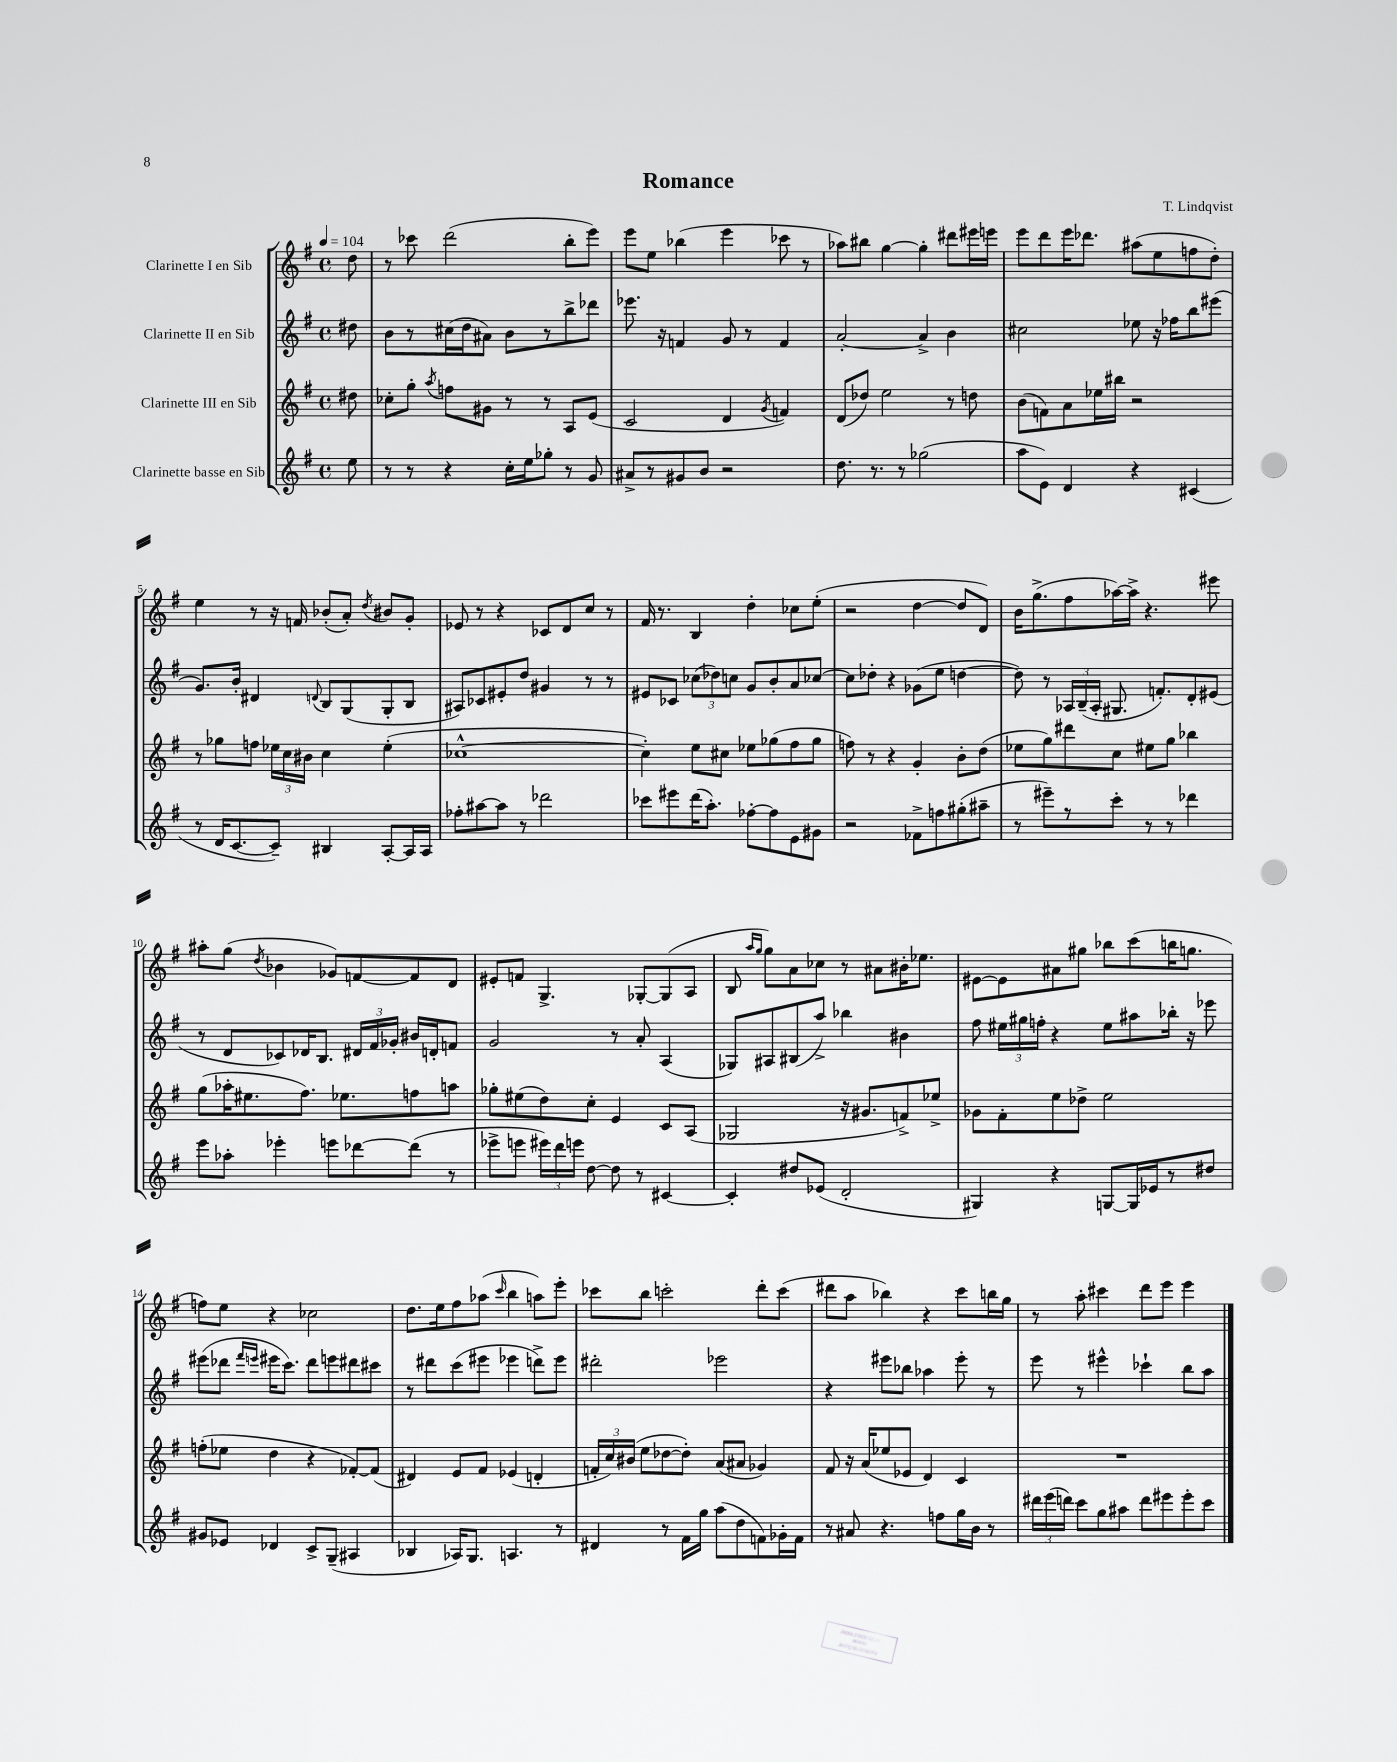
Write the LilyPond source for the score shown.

\header { title = "Romance" composer = "T. Lindqvist" }
<<
\new StaffGroup <<
\new Staff = "s0" \with { instrumentName = "Clarinette I en Sib" } {
    \clef treble \key g \major \defaultTimeSignature \time 4/4 \partial 8 \tempo 4 = 104
    \autoBeamOff d''8 |
    r8 ces'''8 d'''2( b''8[-. e'''8]) |
    e'''8[ e''8] bes''4( e'''4 ces'''8 r8 |
    aes''8[) bis''8] g''4~ g''4-. dis'''8[ eis'''16 e'''16] |
    e'''8[ d'''8 e'''16 des'''8.] ais''8[( e''8 f''8 d''8]-.) |
    e''4 r8 r16 f'16 bes'8[-.( a'8]-.) \acciaccatura { d''8 } bis'8[ g'8]-. |
    ees'8 r8 r4 ces'8[ d'8 c''8] r8 |
    fis'16 r8. b4 d''4-. ces''8[ e''8]-.( |
    r2 d''4~ d''8[ d'8]) |
    b'16[ g''8.->( fis''8 aes''16~) aes''16]-> r4. eis'''8 |
    ais''8[-. g''8]( \acciaccatura { d''8 } bes'4 ges'8[) f'8~ f'8 d'8] |
    eis'8[-. f'8] g4.-> ges8[~-. ges8( a8] |
    b8 \grace { a''16[ g''16] } g''8[) a'8 ces''8] r8 ais'8[ bis'16-. ees''8.] |
    eis'8[~ eis'8 ais'8 gis''8] bes''8[ c'''8( b''16 g''8.] |
    f''8[) e''8] r4 ces''2 |
    d''8.[ e''16 fis''8 aes''8]( \grace { c'''16 } b''4 a''8[) e'''8]-. |
    ces'''8[ b''8] c'''2-. d'''8[-. c'''8]( |
    dis'''8[ a''8] bes''4) r4 c'''8[ b''16 g''16] |
    r8 a''8-. cis'''4 d'''8[ e'''8] e'''4 \bar "|." |
}
\new Staff = "s1" \with { instrumentName = "Clarinette II en Sib" } {
    \clef treble \key g \major \defaultTimeSignature \time 4/4 \partial 8
    \autoBeamOff dis''8 |
    b'8[ r8 cis''16( d''16 ais'8]) b'8[ r8 b''8-> des'''8] |
    ees'''8. r16 f'4 g'8 r8 f'4 |
    a'2~-. a'4-> b'4 |
    cis''2 ees''8 r16 fes''16[ b''8 eis'''8]( |
    g'8.[) b'16]-. dis'4 \appoggiatura { d'8 } b8[ g8( g8-. b8] |
    ais8[) ces'8 eis'8-. d''8] gis'4 r8 r8 |
    eis'8[ ces'8] \tuplet 3/2 { ces''8[( des''8) c''8] } g'8[ b'8-. a'8 ces''8]~ |
    ces''8[ des''8]-. r4 ges'8[( e''8] d''4~ |
    d''8) r8 \tuplet 3/2 { aes16[ b16--( aes16]-. } gis8. f'8.[-.) d'8-. eis'8]( |
    r8 d'8[ ces'8) des'16 b8.] \tuplet 3/2 { dis'16[ fis'16 ges'16]-. } bis'16[ d'16-. f'8] |
    g'2 r8 a'8-. a4( |
    ges8[) ais8 bis8( a''8]->) bes''4 bis'4 |
    fis''8 \tuplet 3/2 { eis''16[ gis''16 f''16]-. } r4 eis''8[ ais''8 bes''16]-. r16 ees'''8 |
    eis'''8[( des'''8] \grace { fis'''16[ e'''16] } eis'''16[ c'''8.]) des'''8[ e'''8 dis'''8 cis'''8] |
    r8 dis'''8[ c'''8( eis'''8] ees'''4 d'''8[->) ees'''8] |
    dis'''2-. ees'''2 |
    r4 eis'''8[ bes''8] aes''4 eis'''8-. r8 |
    e'''8 r8 eis'''4-^ ces'''4-! b''8[ a''8] \bar "|." |
}
\new Staff = "s2" \with { instrumentName = "Clarinette III en Sib" } {
    \clef treble \key g \major \defaultTimeSignature \time 4/4 \partial 8
    \autoBeamOff dis''8 |
    ces''8[-. g''8]-. \acciaccatura { a''8 } f''8[ gis'8] r8 r8 a8[ e'8]( |
    c'2 d'4 \acciaccatura { g'8 } f'4) |
    d'8[( des''8]) e''2 r8 d''8 |
    b'8[( f'8) a'8 ees''16 bis''16] r2 |
    r8 ges''8[ f''8] \tuplet 3/2 { ees''16[ c''16 bis'16] } c''4 ees''4-.( |
    ces''1~-^ |
    ces''4-.) e''8[ cis''8] ees''8[ ges''8( fis''8 ges''8] |
    f''8) r8 r4 g'4-. b'8[-. d''8]( |
    ees''8[ g''8) dis'''8 c''8] eis''8[ g''8] bes''4 |
    g''8[( aes''16-. eis''8. fis''8.]) ees''8.[ f''8 a''8] |
    ges''8[-. eis''8( d''8) c''8]-. e'4 c'8[ a8]( |
    ges2 r16 gis'8.[ f'8->) ees''8]-> |
    ges'8[ fis'8-. e''8 des''8]-> e''2 |
    f''8[-.( ees''8] d''4 r4 fes'8[~-.) fes'8]( |
    dis'4) e'8[ fis'8] ees'4( d'4-. |
    \tuplet 3/2 { f'16[-. c''16) bis'16]( } e''8[ des''8~ des''8]-.) a'8[( ais'8] ges'4) |
    fis'8 r16 a'16[( ees''8 ees'8] d'4) c'4 |
    R1 \bar "|." |
}
\new Staff = "s3" \with { instrumentName = "Clarinette basse en Sib" } {
    \clef treble \key g \major \defaultTimeSignature \time 4/4 \partial 8
    \autoBeamOff e''8 |
    r8 r8 r4 c''16[-. e''16 ges''8]-. r8 g'8 |
    ais'8[-> r8 gis'8 b'8] r2 |
    d''8. r8. r8 ges''2( |
    a''8[ e'8]) d'4 r4 cis'4( |
    r8 d'16[ c'8.~ c'8]--) bis4 a8[~-. a16 a16] |
    fes''8[-. ais''8~ ais''8] r8 des'''2 |
    ces'''8[ eis'''8 d'''16( a''8.]-.) fes''8[~-. fes''8 e'8 gis'8] |
    r2 fes'8[-> f''8 gis''8-.( ais''8]-- |
    r8 eis'''8[--) r8 c'''8]-. r8 r8 des'''4 |
    e'''8[ aes''8]-. ees'''4-. e'''8[ des'''8~ des'''8]( r8 |
    ees'''8[-> e'''8] \tuplet 3/2 { eis'''16[) d'''16 e'''16] } d''8~ d''8 r8 cis'4~ |
    cis'4-. dis''8[ ees'8]( d'2-. |
    gis4) r4 g8[~ g16 ees'16 r8 dis''8] |
    gis'8[ ees'8] des'4 c'8[-> g8]--( ais4 |
    bes4 aes16[) g8.] a4. r8 |
    dis'4 r8 fis'16[ g''16] a''8[( d''8 f'8) ges'16-. f'16] |
    r8 ais'8 r4. f''8[ g''16 b'16] r8 |
    \tuplet 3/2 { dis'''16[ e'''16( d'''16]) } c'''8[ g''8 ais''8] d'''8[ eis'''8 eis'''8-. c'''8] \bar "|." |
}
>>
>>
